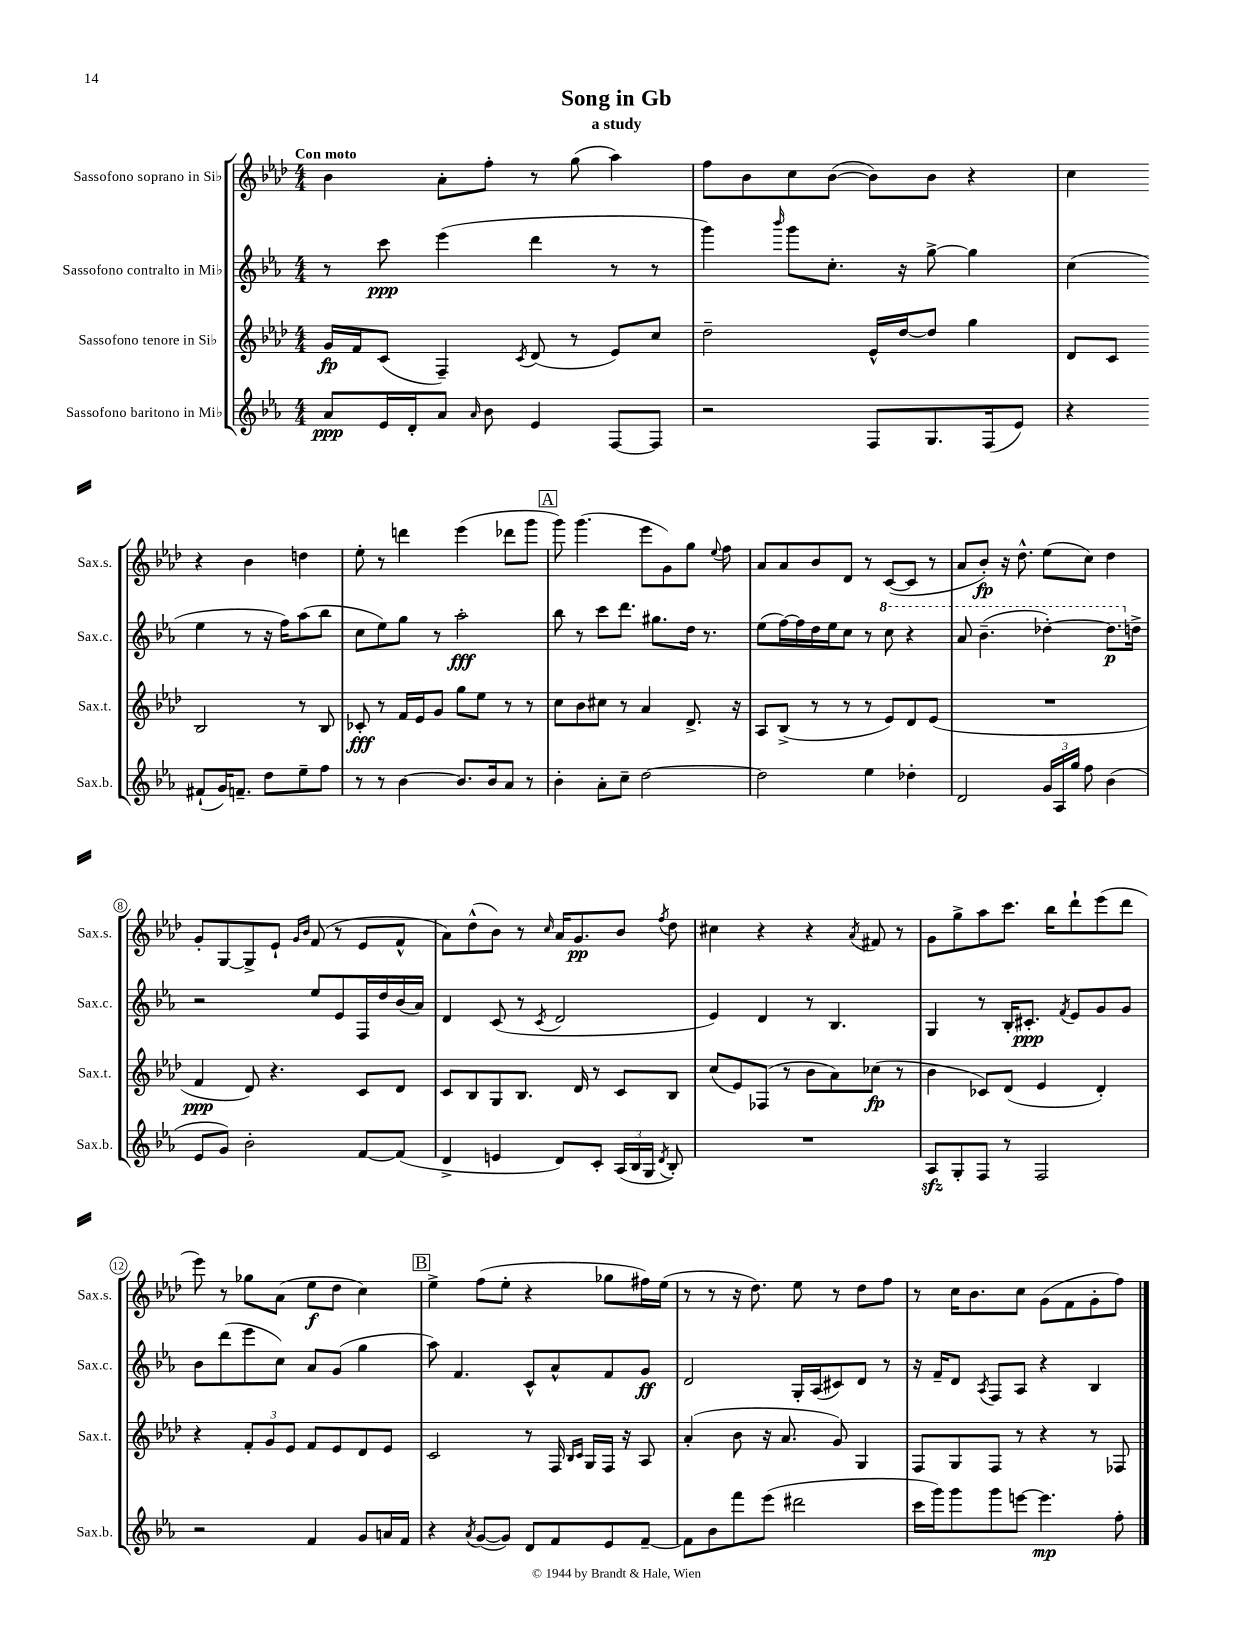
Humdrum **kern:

**kern	**kern	**kern	**kern
*staff4	*staff3	*staff2	*staff1
*clefG2	*clefG2	*clefG2	*clefG2
*k[b-e-a-]	*k[b-e-a-d-]	*k[b-e-a-]	*k[b-e-a-d-]
*M4/4	*M4/4	*M4/4	*M4/4
8a-/L	16g/LL	8r	4b-\
.	16f/J	.	.
16e-/L	(8c/J	8ccc\	.
16d'/J	.	.	.
8a-/J	4F~/)	(4eee-\	8a-'\L
16qqa-/	.	.	.
8b-\	.	.	8ff'\J
.	8qc/	.	.
4e-/	(8d-/	4ddd\	8r
.	8r	.	(8gg\
[8F/L	8e-/L)	8r	4aa-\)
8F/]J	8cc/J	8r	.
=	=	=	=
2r	2dd-~\	4ggg\)	8ff\L
.	.	.	8b-\
.	.	16qqbbb-/	.
.	.	8ggg\L	8cc\
.	.	8.cc'\J	([8b-\J
8F/L	16e-^^/LL	.	8b-\]L)
.	[16dd-/J	16r	.
8.G/	8dd-/]J	[8gg^\	8b-\J
.	4gg\	4gg\]	4r
(16F/k	.	.	.
8e-/J)	.	.	.
=	=	=	=
4r	8d-/L	(4cc\	4cc\
.	8c/J	.	.
(8f#`/L	2B-/	4ee-\	4r
16g/K)	.	.	.
8.f~/J	.	.	.
.	.	8r	4b-\
8dd\L	.	16r	.
.	.	16ff\LK)	.
8ee-~\	8r	(8aa-\	4dd\
8ff\J	8B-/	8bb-\J	.
=	=	=	=
8r	8c-'/	8cc\L	8ee-'\
8r	8r	8ee-\)	8r
[4b-\	16f/LL	8gg\J	4ddd\
.	16e-/J	.	.
.	8g/J	8r	.
8.b-/]L	8gg\L	2aa-'\	(4eee-\
.	8ee-\J	.	.
16b-/k	.	.	.
8a-/J	8r	.	8ddd-\L
8r	8r	.	8ggg\J
=	=	=	=
4b-'\	8cc\L	8bb-\	8ggg\)
.	8b-\	8r	(4.ggg\
8a-'\L	8cc#\J	8ccc\L	.
8cc~\J	8r	8.ddd\J	.
[2dd\	4a-/	.	8eee-\L
.	.	8.gg#\L	.
.	.	.	8g\)
.	8.d-^/	16dd\Jk	8gg\J
.	.	8.r	.
.	.	.	8qqee-/
.	.	.	8ff\
.	16r	.	.
=	=	=	=
2dd\]	8A-/L	(8ee-\L	8a-/L
.	(8B-^/J	[16ff\L)	8a-/
.	.	16ff\]	.
.	8r	16dd\	8b-/
.	.	16ee-\J	.
.	8r	8cc\J	8d-/J
4ee-\	8r	8r	8r
.	8e-/L)	8ccc\	([8c/L
4dd-'\	8d-/	4r	8c/]J
.	(8e-/J	.	8r
=	=	=	=
2d/	1r	8aa-/	8a-/L
.	.	(4.bb-~\	8b-'/J)
.	.	.	16r
.	.	.	8.dd-^^\
24g/LL	.	[4ddd-'\)	(8ee-\L
24A-/	.	.	.
24gg/JJ	.	.	.
8ff\	.	.	8cc\J)
(4b-\	.	8.ddd-\]L	4dd-\
.	.	16dd^\Jk	.
=	=	=	=
8e-/L	4f/	2r	8g'/L
8g/J)	.	.	[8G/
2b-'\	8d-/)	.	8G^/]
.	4.r	.	8e-`/J
.	.	.	16qqg/LL
.	.	.	16qqb-/JJ
.	.	8ee-/L	(8f/
.	.	8e-/	8r
[8f/L	8c/L	16F/L	8e-/L
.	.	16dd/	.
(8f/]J	8d-/J	(16b-/	8f^^/J
.	.	16a-/JJ)	.
=	=	=	=
4d^/	8c/L	4d/	8a-\L)
.	8B-/	.	(8dd-^^\
4e/	8G/	(8c/	8b-\J)
.	8.B-/J	8r	8r
.	.	8qc/	16qqcc/
8d/L)	.	2d/	16a-/LK
.	16d-/	.	8.g/
8c'/J	8r	.	.
(24A-/LL	8c/L	.	8b-/J
24B-/	.	.	.
24G/JJ	.	.	.
8qd/	.	.	8qff/
8B-'/)	8B-/J	.	8dd-\
=	=	=	=
1r	(8cc/L	4e-/)	4cc#\
.	8e-/)	.	.
.	(8F-/J	4d/	4r
.	8r	.	.
.	8b-\L	8r	4r
.	8a-\)	4.B-/	.
.	.	.	8qa-/
.	(8cc-\J	.	8f#/
.	8r	.	8r
=	=	=	=
8A-/L	4b-\	4G/	8g\L
8G'/	.	.	8gg^\
8F/J	8c-/L)	8r	8aa-\
8r	(8d-/J	16B-'/LK	8.ccc\J
.	.	8.c#'/J	.
2F/	4e-/	.	.
.	.	.	16bb-\LK
.	.	8qf/	.
.	.	8e-/L	8ddd-`\
.	4d-'/)	8g/	(8eee-\
.	.	8g/J	8ddd-\J
=	=	=	=
2r	4r	8b-\L	8eee-\)
.	.	(8ddd\	8r
.	12f'/L	8eee-\	8gg-\L
.	12g/	.	.
.	.	8cc\J)	(8a-\J
.	12e-/J	.	.
4f/	8f/L	8a-/L	8ee-\L
.	8e-/	(8g/J	8dd-\J
8g/L	8d-/	4gg\	4cc\)
16a/L	8e-/J	.	.
16f/JJ	.	.	.
=	=	=	=
4r	2c/	8aa-\)	4ee-^\
.	.	4.f/	.
8qa-/	.	.	.
([8g/L	.	.	(8ff\L
8g/]J)	.	.	8ee-'\J
8d/L	8r	8c^^/L	4r
8f/	16F/	8a-^^/	.
.	16qqB-/LL	.	.
.	16qqc/JJ	.	.
.	16G/LL	.	.
8e-/	16F/JJ	8f/	8gg-\L
.	16r	.	.
[8f~/J	8A-/	8g/J	16ff#\L)
.	.	.	(16ee-\JJ
=	=	=	=
8f\]L	(4a-'/	2d/	8r
8b-\	.	.	8r
8fff\	8b-\	.	16r
.	.	.	8.dd-\)
(8eee-\J	16r	.	.
.	8.a-/	.	.
2ddd#\	.	16G'/LL	8ee-\
.	.	(16A-/J	.
.	8g/)	8c#/)	8r
.	4G/	8d/J	8dd-\L
.	.	8r	8ff\J
=	=	=	=
16ccc\LL	8F/L	16r	8r
16ggg\J)	.	16f~/LK	.
8ggg\	8G/	8d/J	16cc\LK
.	.	.	8.b-\
.	.	8qA-/	.
8ggg\	8F/J	8F/L	.
[8eee\J	8r	8A-/J	8cc\J
4.eee\]	4r	4r	(8g\L
.	.	.	8f\
.	8r	4B-/	8g'\
8ff'\	8F-/	.	8ff\J)
==	==	==	==
*-	*-	*-	*-
